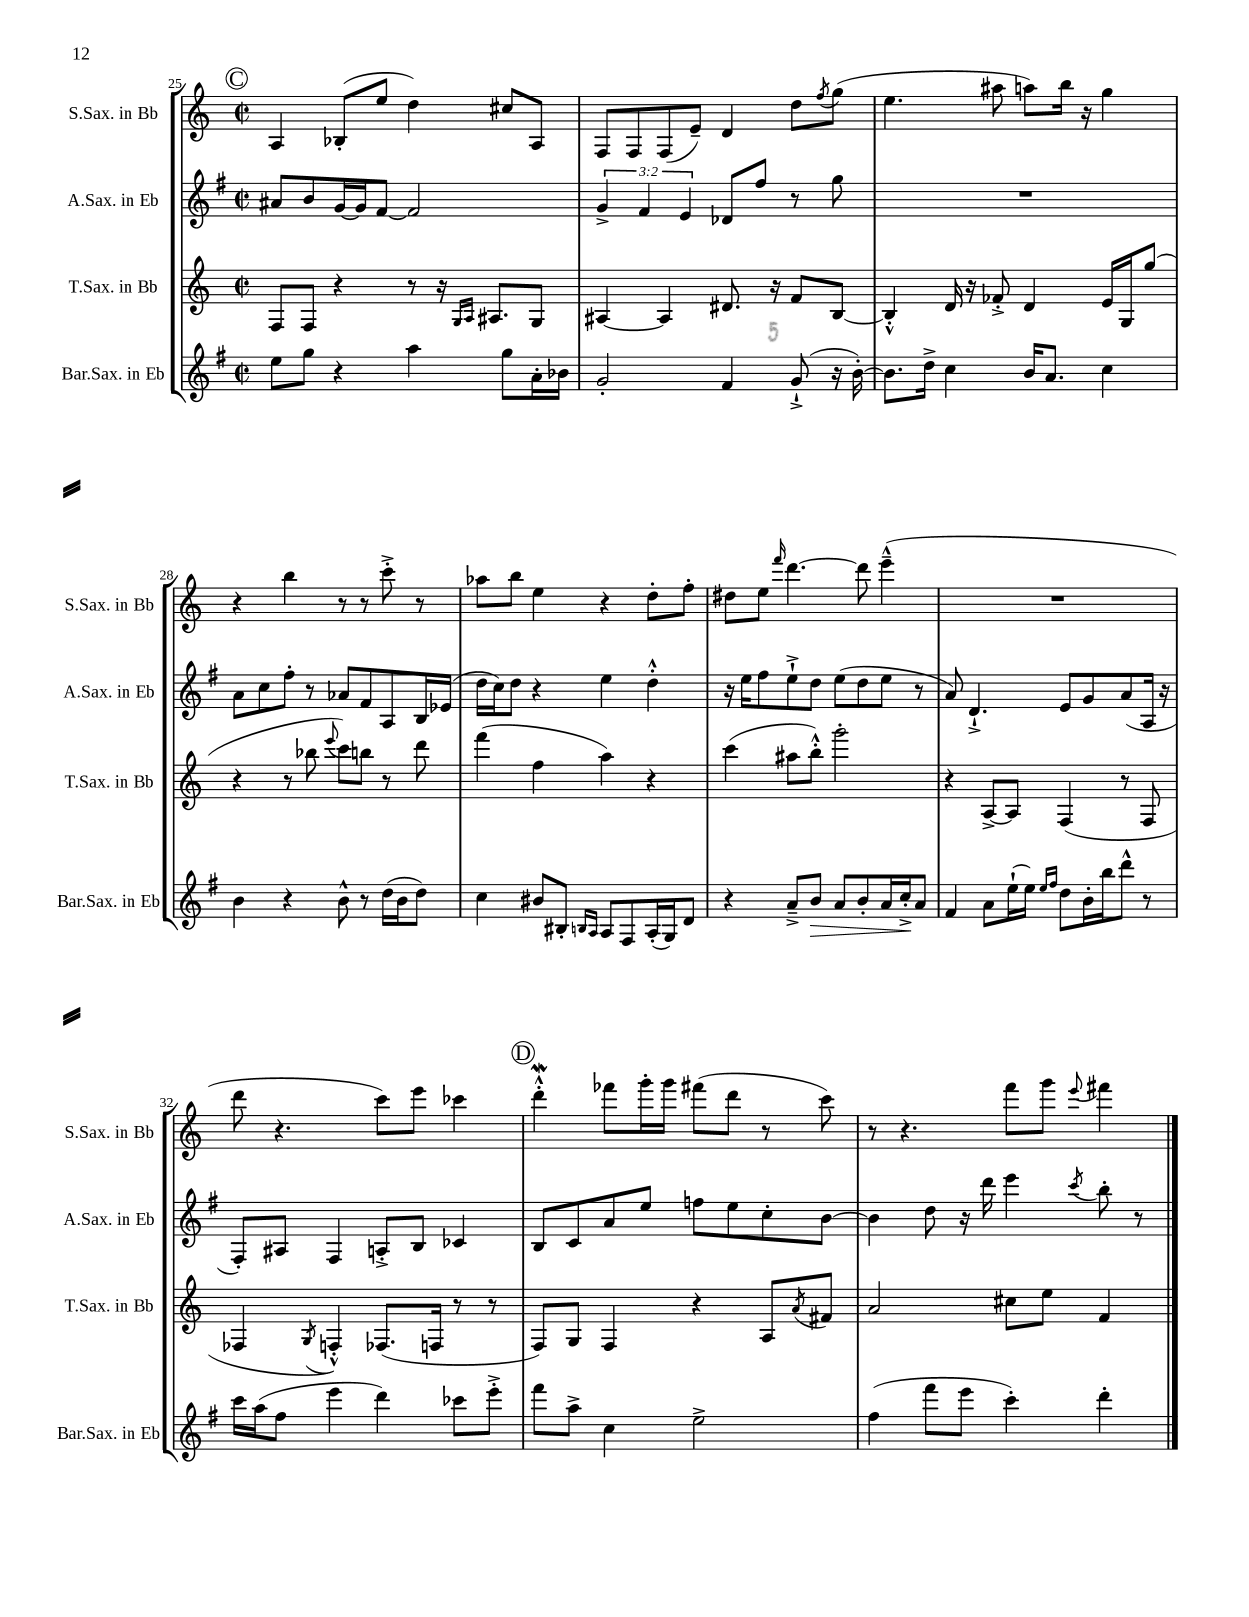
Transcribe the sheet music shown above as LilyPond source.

<<
\new StaffGroup <<
\new Staff = "s0" \with { instrumentName = "S.Sax. in Bb" shortInstrumentName = "S.Sax. in Bb" } {
    \clef treble \key c \major \defaultTimeSignature \time 2/2
    \mark \markup { \circle "C" } a4 bes8-.( e''8 d''4) cis''8 a8 |
    f8 f8 f8( e'8--) d'4 d''8 \acciaccatura { f''8 } g''8( |
    e''4. ais''8 a''8) b''16 r16 g''4 |
    r4 b''4 r8 r8 c'''8-.-> r8 |
    aes''8 b''8 e''4 r4 d''8-. f''8-. |
    dis''8 e''8 \grace { f'''16 } d'''4.~ d'''8 e'''4---^( |
    R1 |
    d'''8 r4. c'''8) e'''8 ces'''4 |
    \mark \markup { \circle "D" } d'''4-.-^\mordent fes'''8 g'''16-. g'''16 fis'''8( d'''8 r8 c'''8) |
    r8 r4. f'''8 g'''8 \appoggiatura { e'''8 } fis'''4 \bar "|." |
}
\new Staff = "s1" \with { instrumentName = "A.Sax. in Eb" shortInstrumentName = "A.Sax. in Eb" } {
    \clef treble \key g \major \defaultTimeSignature \time 2/2 \override Staff.TupletNumber.text = #tuplet-number::calc-fraction-text
    \mark \markup { \circle "C" } ais'8 b'8 g'16~ g'16 fis'8~ fis'2 |
    \tuplet 3/2 { g'4-> fis'4 e'4 } des'8 fis''8 r8 g''8 |
    R1 |
    a'8 c''8 fis''8-. r8 aes'8 fis'8 a8 b16 ees'16( |
    d''16 c''16) d''8 r4 e''4 d''4-.-^ |
    r16 e''16 fis''8 e''8-!-> d''8 e''8( d''8 e''8 r8 |
    a'8) d'4.-!-> e'8 g'8 a'8( a16 r16 |
    fis8-.) ais8 fis4 a8-.-> b8 ces'4 |
    \mark \markup { \circle "D" } b8 c'8 a'8 e''8 f''8 e''8 c''8-. b'8~ |
    b'4 d''8 r16 d'''16 e'''4 \acciaccatura { c'''8 } b''8-. r8 \bar "|." |
}
\new Staff = "s2" \with { instrumentName = "T.Sax. in Bb" shortInstrumentName = "T.Sax. in Bb" } {
    \clef treble \key c \major \defaultTimeSignature \time 2/2
    \mark \markup { \circle "C" } f8 f8 r4 r8 r16 \grace { g16 a16 } ais8. g8 |
    ais4~ ais4 dis'8. r16 f'8 b8~ |
    b4-.-^ d'16 r16 fes'8-.-> d'4 e'16 g16 g''8( |
    r4 r8 bes''8 \appoggiatura { e'''8 } c'''8) b''8 r8 d'''8 |
    f'''4( f''4 a''4) r4 |
    c'''4( ais''8 b''8-.-^) g'''2-. |
    r4 a8~-> a8 f4( r8 f8 |
    fes4 \acciaccatura { g8 } f4-.-^) fes8.( f16 r8 r8 |
    \mark \markup { \circle "D" } f8) g8 f4 r4 a8 \acciaccatura { a'8 } fis'8 |
    a'2 cis''8 e''8 f'4 \bar "|." |
}
\new Staff = "s3" \with { instrumentName = "Bar.Sax. in Eb" shortInstrumentName = "Bar.Sax. in Eb" } {
    \clef treble \key g \major \defaultTimeSignature \time 2/2
    \mark \markup { \circle "C" } e''8 g''8 r4 a''4 g''8 a'16-. bes'16 |
    g'2-. fis'4 g'8-!->( r16 b'16~-.) |
    b'8. d''16-> c''4 b'16 a'8. c''4 |
    b'4 r4 b'8-^ r8 d''16( b'16 d''8) |
    c''4 bis'8 bis8-. \grace { b16 a16 } a8 fis8 a16-.( g16) d'8 |
    r4 a'8---> b'8\> a'8 b'8-. a'16 c''16-.->\! a'8 |
    fis'4 a'8 e''16-!( e''16) \grace { e''16 fis''16 } d''8 b'16-. b''16 d'''8-^ r8 |
    c'''16 a''16( fis''8 e'''4 d'''4) ces'''8 e'''8-.-> |
    \mark \markup { \circle "D" } fis'''8 a''8-> c''4 e''2-> |
    fis''4( fis'''8 e'''8 c'''4-.) d'''4-. \bar "|." |
}
>>
>>
\layout { \context { \Score currentBarNumber = #25 } }
